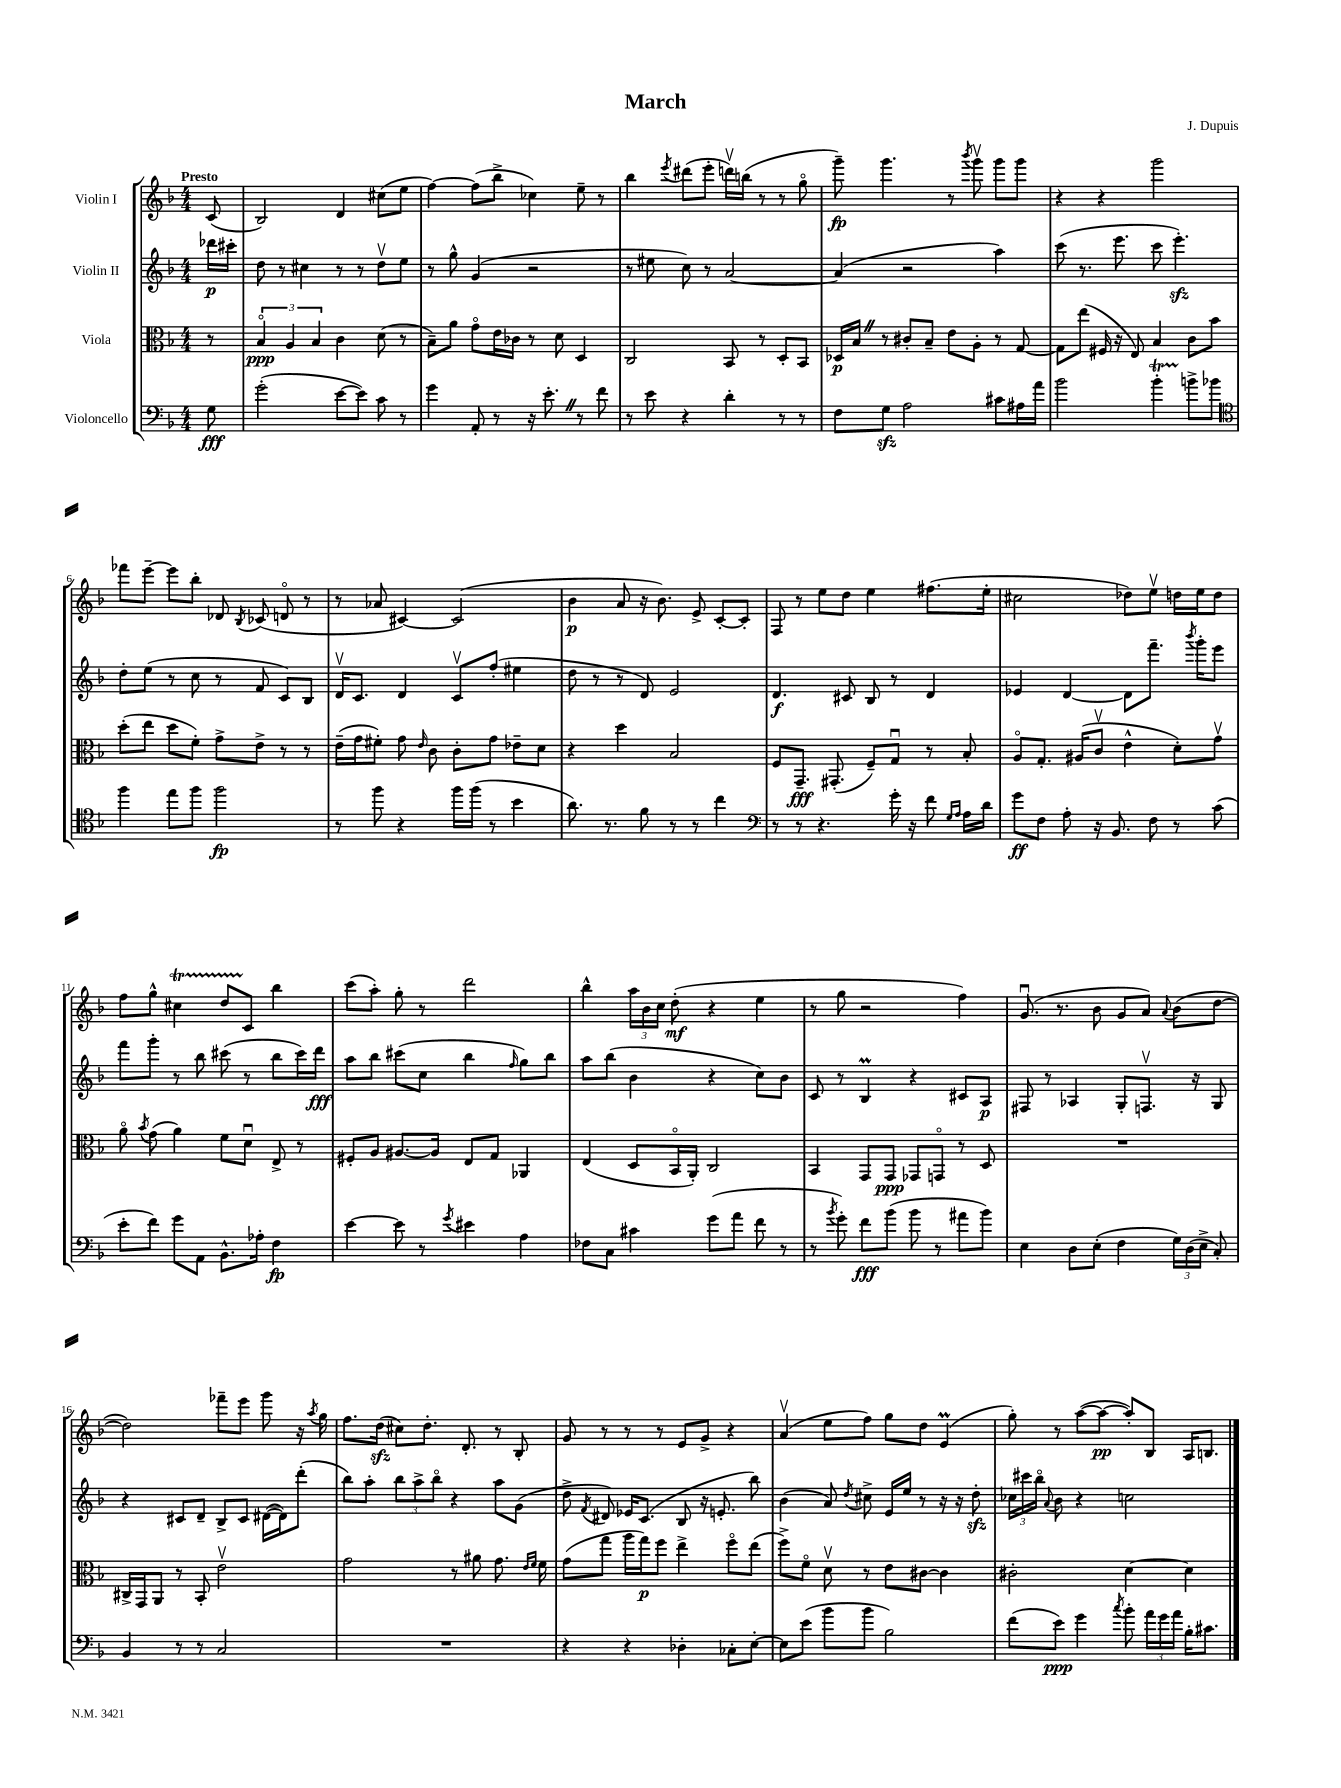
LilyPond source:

\header { title = "March" composer = "J. Dupuis" }
<<
\new StaffGroup <<
\new Staff = "s0" \with { instrumentName = "Violin I" } {
    \clef treble \key f \major \numericTimeSignature \time 4/4 \partial 8 \tempo "Presto"
    \autoBeamOff c'8( |
    bes2) d'4 cis''8[( e''8] |
    f''4~) f''8[( bes''8]-> ces''4) e''8-- r8 |
    bes''4 \acciaccatura { e'''8 } dis'''8[( e'''8]-. d'''16[\upbow) b''16]( r8 r8 g''8\flageolet |
    g'''8--\fp) g'''4. r8 \acciaccatura { bes'''8 } g'''8\upbow g'''8[ g'''8] |
    r4 r4 g'''2 |
    fes'''8[ e'''8]~-- e'''8[ bes''8]-. des'8 \acciaccatura { bes8 } ces'8( d'8\flageolet r8 |
    r8 aes'8 cis'4~) cis'2( |
    bes'4\p a'8 r16 bes'8.) e'8-> c'8[~-. c'8]-. |
    f8 r8 e''8[ d''8] e''4 fis''8.[( e''16]-. |
    cis''2 des''8[) e''8]\upbow d''16[ e''16 d''8] |
    f''8[ g''8]-^ cis''4\startTrillSpan d''8[ c'8]\stopTrillSpan bes''4 |
    c'''8[( a''8]-.) g''8-. r8 d'''2 |
    bes''4-^ \tuplet 3/2 { a''16[ bes'16 c''16] } d''8-.\mf( r4 e''4 |
    r8 g''8 r2 f''4) |
    g'8.\downbow( r8. bes'8 g'8[ a'8]) \appoggiatura { a'8 } bes'8[( d''8]~ |
    d''2) fes'''8[-- e'''8] g'''8 r16 \acciaccatura { a''8 } g''16 |
    f''8.[ d''16]\sfz( cis''8[) d''8.]-. d'8.-. r8 bes8-. |
    g'8 r8 r8 r8 e'8[ g'8]-> r4 |
    a'4\upbow( e''8[ f''8]) g''8[ d''8] e'4\prall( |
    g''8-.) r8 a''8[~( a''8]~\pp a''8[-.) bes8] a16[ b8.] \bar "|." |
}
\new Staff = "s1" \with { instrumentName = "Violin II" } {
    \clef treble \key f \major \numericTimeSignature \time 4/4 \partial 8
    \autoBeamOff des'''16[\p cis'''16]-. |
    d''8 r8 cis''4 r8 r8 d''8[\upbow e''8] |
    r8 g''8-^ g'4( r2 |
    r8 eis''8 c''8) r8 a'2~ |
    a'4( r2 a''4) |
    c'''8( r8. e'''8. c'''8 e'''4.-.\sfz) |
    d''8[-. e''8]( r8 c''8 r8 f'8 c'8[) bes8] |
    d'16[\upbow c'8.] d'4 c'8[\upbow f''8]-.( eis''4 |
    d''8 r8 r8 d'8) e'2 |
    d'4.\f cis'8 bes8 r8 d'4 |
    ees'4 d'4~ d'8[ f'''8.]-- \acciaccatura { bes'''8 } g'''16[-. e'''8] |
    f'''8[ g'''8]-. r8 bes''8 cis'''8( r8 bes''8[ cis'''16) d'''16]\fff |
    a''8[ bes''8] cis'''8[( c''8] bes''4 \grace { f''16 } g''8[) bes''8] |
    a''8[ bes''8]( bes'4 r4 c''8[) bes'8] |
    c'8 r8 bes4\prall r4 cis'8[ a8]\p |
    fis8 r8 aes4 g8[-. f8.]\upbow r16 g8 |
    r4 cis'8[ d'8]-- bes8[-> cis'8] dis'16[~( dis'16) d'''8]-.( |
    bes''8[) a''8]-. \tuplet 3/2 { bes''8[ a''8-> bes''8]\flageolet } r4 a''8[ g'8]( |
    d''8-> \acciaccatura { f'8 } dis'8) ees'16[ c'8.]( bes8 r16 e'8.-. bes''8) |
    bes'4( a'8) \acciaccatura { d''8 } cis''8-> e'16[ e''16] r8 r16 r16 d''8-.\sfz |
    \tuplet 3/2 { ces''16[ cis'''16 bes''16]\flageolet } \appoggiatura { a'8 } bes'8 r4 c''2 \bar "|." |
}
\new Staff = "s2" \with { instrumentName = "Viola" } {
    \clef alto \key f \major \numericTimeSignature \time 4/4 \partial 8
    \autoBeamOff r8 |
    \tuplet 3/2 { bes4\flageolet\ppp a4 bes4 } c'4 d'8( r8 |
    bes8[--) a'8] g'8[\flageolet e'16 ces'16] r8 d'8 d4 |
    c2 bes,8 r8 d8[-. bes,8] |
    des16[\p bes16] \once \override BreathingSign.text = \markup { \musicglyph "scripts.caesura.straight" } \breathe r8 cis'8[-. bes8]-- e'8[ a8]-. r8 g8~ |
    g8[ e''8]( fis16 r16 e8) bes4 c'8[ bes'8] |
    d''8[-.( e''8] d''8[ f'8]-.) g'8[-> e'8]-> r8 r8 |
    e'16[--( g'16 fis'8]-.) g'8 \grace { e'16 } c'8 c'8[-. g'8] ees'8[-- d'8] |
    r4 d''4 bes2 |
    f8[ g,8.]--\fff gis,8.-.( f8[--) g8]\downbow r8 bes8-. |
    a8[\flageolet g8.]-. ais16[( c'8]\upbow e'4-^ d'8[-.) g'8]\upbow |
    a'8\flageolet \acciaccatura { bes'8 } g'8( a'4) f'8[ d'8]\downbow e8-> r8 |
    fis8[-. a8] ais8.[~ ais16] e8[ g8] aes,4 |
    e4( d8[ bes,16\flageolet a,16]-.) c2 |
    bes,4 g,8[ g,8]\ppp ges,8[ g,8]\flageolet r8 d8 |
    R1 |
    cis16[-> g,16 a,8] r8 bes,8-. e'2\upbow |
    g'2 r8 ais'8 g'8. \grace { e'16[ f'16] } f'16 |
    g'8[( g''8] a''16[ g''16\p) f''8] e''4-> f''8[\flageolet e''8]( |
    f''8[->) f'8]\flageolet d'8\upbow r8 e'8[ cis'8]~ cis'4 |
    cis'2-. d'4~ d'4 \bar "|." |
}
\new Staff = "s3" \with { instrumentName = "Violoncello" } {
    \clef bass \key f \major \numericTimeSignature \time 4/4 \partial 8
    \autoBeamOff g8\fff |
    g'2-.( e'8[~ e'8]) c'8 r8 |
    g'4 a,8-. r8 r16 e'8.-. \once \override BreathingSign.text = \markup { \musicglyph "scripts.caesura.straight" } \breathe r8 f'8 |
    r8 e'8 r4 d'4-. r8 r8 |
    f8[ g8]\sfz a2 cis'8[ ais16 a'16] |
    bes'2 bes'4-.\startTrillSpan b'8[->\stopTrillSpan bes'8] |
    \clef tenor f''4 e''8[ f''8] f''2\fp |
    r8 f''8 r4 f''16[ f''16]( r8 bes'4 |
    a'8.) r8. f'8 r8 r8 c''4 |
    \clef bass r8 r8 r4. g'16-. r16 f'8 \grace { g16[ a16] } a16[ d'16] |
    g'8[\ff f8] a8-. r16 bes,8. f8 r8 c'8( |
    e'8[-. f'8]) g'8[ a,8] bes,8.[-^ aes16]-. f4\fp |
    e'4~ e'8 r8 \acciaccatura { g'8 } eis'4 a4 |
    fes8[ c8] cis'4 g'8[( a'8] f'8 r8 |
    r8 \acciaccatura { bes'8 } g'8-.) f'8[\fff bes'8]( bes'8 r8 ais'8[ bes'8]) |
    e4 d8[ e8]-.( f4 \tuplet 3/2 { g16[) d16( e16]-> } c8-.) |
    bes,4 r8 r8 c2 |
    R1 |
    r4 r4 des4-. ces8[-. e8]~-. |
    e8[ e'8]( bes'8[ bes'8] bes2) |
    f'8[( e'8]\ppp) g'4 \acciaccatura { c''8 } bes'8-. \tuplet 3/2 { a'16[ g'16 a'16] } bes16[-. cis'8.] \bar "|." |
}
>>
>>
